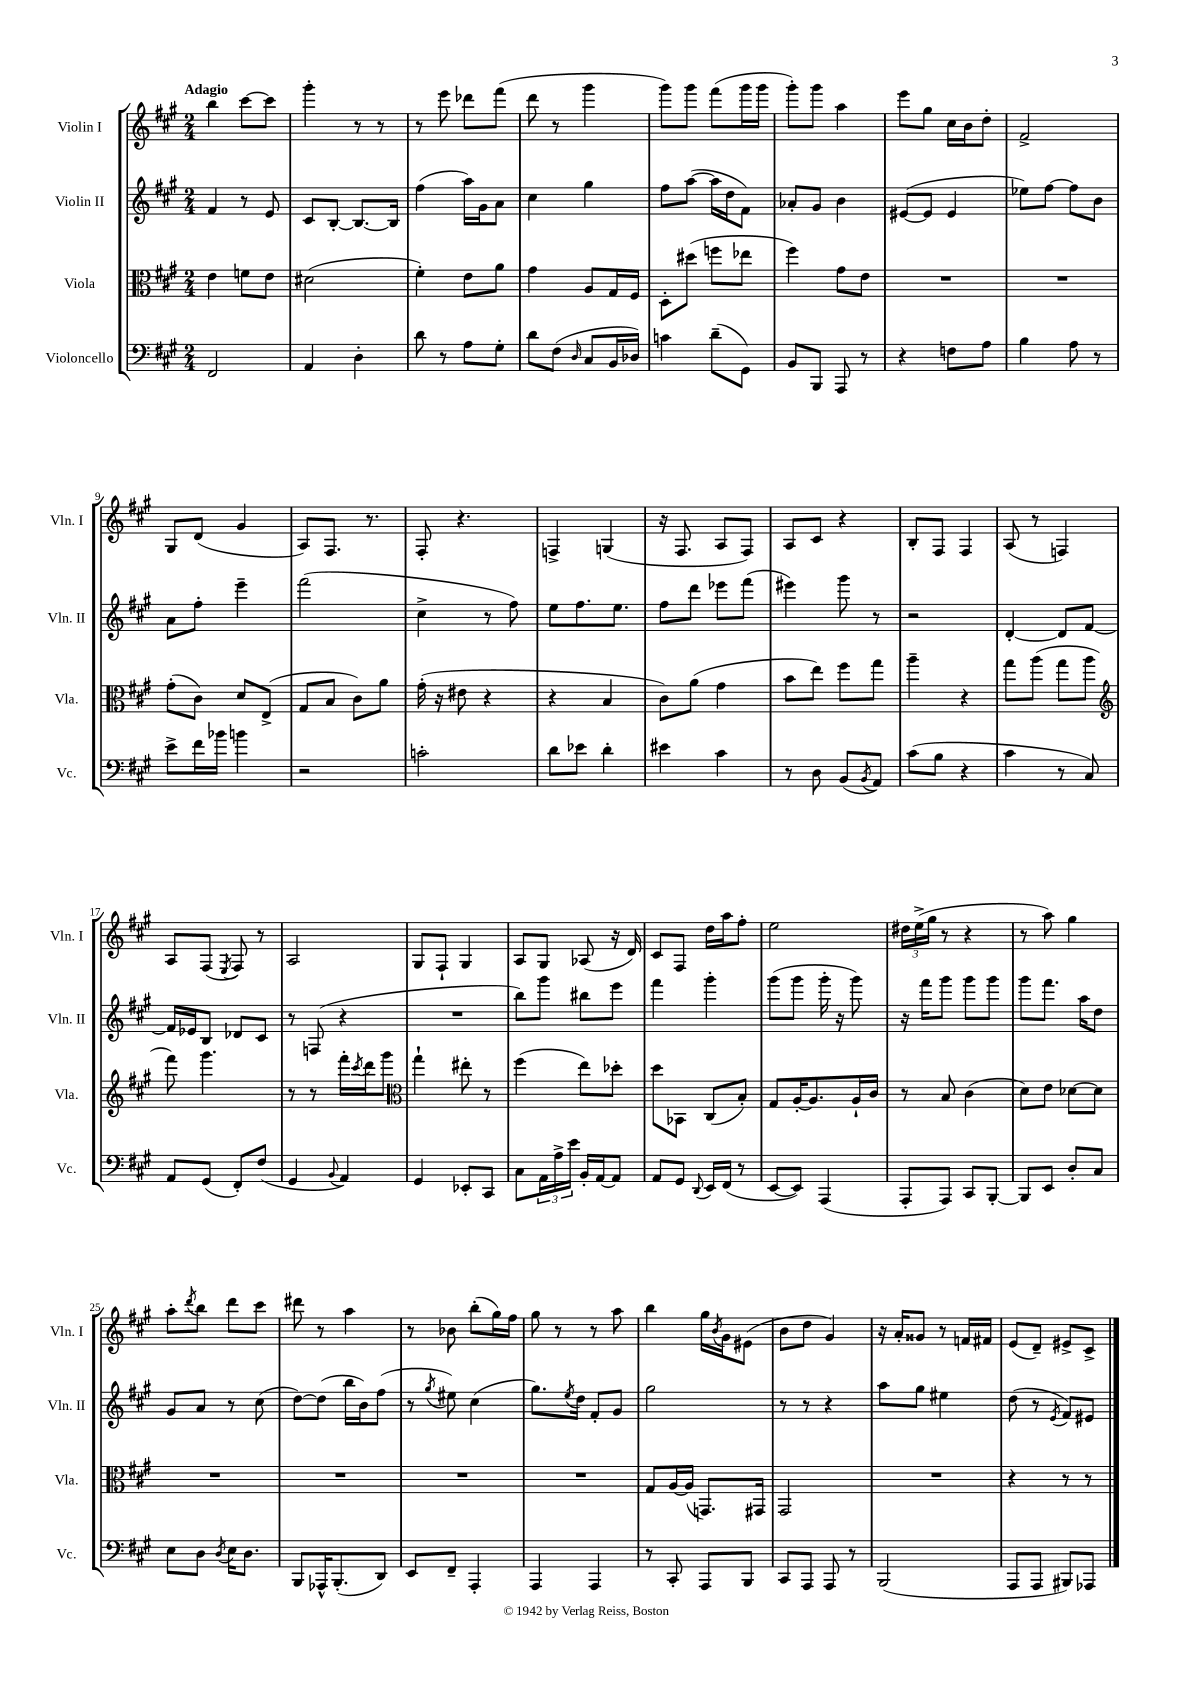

**kern	**kern	**kern	**kern
*staff4	*staff3	*staff2	*staff1
*clefF4	*clefC3	*clefG2	*clefG2
*k[f#c#g#]	*k[f#c#g#]	*k[f#c#g#]	*k[f#c#g#]
*M2/4	*M2/4	*M2/4	*M2/4
2FF#	4e	4f#	4bb
.	8f	8r	[8ccc#
.	8e	8e	8ccc#]
=	=	=	=
4AA	(2d#	8c#	4ggg#'
.	.	[8B'	.
4D'	.	8.B_	8r
.	.	.	8r
.	.	16B]	.
=	=	=	=
8d	4f#')	(4ff#	8r
8r	.	.	8eee
8A	8e	16aa)	8ddd-
.	.	16g#	.
8G#'	8a	8a	(8fff#
=	=	=	=
8d	4g#	4cc#	8ddd
(8F#	.	.	8r
16qqD	.	.	.
8C#	8A	4gg#	4ggg#
16BB	16G#	.	.
16D-)	16F#	.	.
=	=	=	=
4c	8D'	8ff#	8ggg#)
.	(8dd#	([8aa	8ggg#
(8d~	8ff	16aa]	(8fff#
.	.	16dd	.
8GG#)	8ee-	8f#)	16ggg#
.	.	.	16ggg#
=	=	=	=
8BB	4ff#)	8a-'	8ggg#')
8BBB	.	8g#	8ggg#
8AAA	8g#	4b	4aa
8r	8e	.	.
=	=	=	=
4r	2r	([8e#	8eee
.	.	8e#]	8gg#
8F	.	4e#	16cc#
.	.	.	16b
8A	.	.	8dd'
=	=	=	=
4B	2r	8ee-)	2f#^
.	.	[8ff#	.
8A	.	8ff#]	.
8r	.	8b	.
=	=	=	=
8e^	(8g#'	8a	8G#
16f#	8c#)	8ff#'	(8d
16b-	.	.	.
4b	8d	4eee~	4g#
.	(8E^	.	.
=	=	=	=
2r	8G#	(2fff#	8A)
.	8B	.	8.F#
.	8c#)	.	.
.	.	.	8.r
.	8a	.	.
=	=	=	=
2c'	(16g#'	4cc#^	8F#'
.	16r	.	.
.	8e#	.	4.r
.	4r	8r	.
.	.	8ff#)	.
=	=	=	=
8d	4r	8ee	4F^
8e-	.	8.ff#	.
4d'	4B	.	(4G
.	.	8.ee	.
=	=	=	=
4e#	8c#)	8ff#	16r
.	.	.	8.F#
.	(8a	8ddd	.
4c#	4g#	8eee-	8A
.	.	(8fff#	8F#)
=	=	=	=
8r	8b	4eee#)	8A
8D	8ee)	.	8c#
(8BB	8ff#	8ggg#	4r
8qBB	.	.	.
8AA)	8gg#	8r	.
=	=	=	=
(8c#	4aa~	2r	8B'
8B	.	.	8F#
4r	4r	.	4F#
=	=	=	=
4c#	8gg#	[4d'	(8A
.	(8aa	.	8r
8r	8gg#	8d]	4F)
8C#)	8aa	[8f#	.
=	=	=	=
*	*clefG2	*	*
8AA	8fff#)	16f#]	8A
.	.	16e-	.
(8GG#	4.ggg#	8B	(8F#
.	.	.	8qE
8FF#')	.	8d-	8F#)
(8F#	.	8c#	8r
=	=	=	=
4GG#	8r	8r	2A
.	8r	(8F	.
8qqBB	.	.	.
4AA)	16fff#'	4r	.
.	8qccc#	.	.
.	16ddd	.	.
.	8ggg#	.	.
=	=	=	=
*	*clefC3	*	*
4GG#	4gg#`	2r	8G#
.	.	.	8F#`
8EE-'	8ee#'	.	4G#
8CC#	8r	.	.
=	=	=	=
8C#	(4ff#	8bb)	8A
24AA	.	8ggg#	8G#
24A^	.	.	.
24e	.	.	.
16BB'	8ee)	8bb#	(8A-
[16AA	.	.	.
8AA]	8dd-'	8eee	16r
.	.	.	16d)
=	=	=	=
8AA	8dd	4fff#	8c#
8GG#	8BB-	.	8F#
8qqDD	.	.	.
16EE	(8C#	4ggg#'	16dd
(16FF#	.	.	16aa
8r	8B')	.	8ff#'
=	=	=	=
[8EE	8G#	(8ggg#	2ee
8EE])	[16A'	8ggg#	.
.	8.A]	.	.
(4AAA	.	16ggg#'	.
.	.	16r	.
.	16A`	8ggg#)	.
.	16c#	.	.
=	=	=	=
8AAA'	8r	16r	24dd#
.	.	.	(24ee^
.	.	16fff#	.
.	.	.	24gg#
8AAA)	8B	8ggg#	8r
8CC#	(4c#	8ggg#	4r
[8BBB'	.	8ggg#	.
=	=	=	=
8BBB]	8d)	8ggg#	8r
8EE	8e	8.fff#	8aa)
8D'	[8d-	.	4gg#
.	.	16aa	.
8C#	8d-]	8dd	.
=	=	=	=
8E	2r	8g#	8aa'
.	.	.	8qddd
8D	.	8a	8bb
8qD	.	.	.
16E	.	8r	8ddd
8.D	.	.	.
.	.	(8cc#	8ccc#
=	=	=	=
8BBB	2r	[8dd)	8ddd#
16AAA-^^	.	(8dd]	8r
(8.BBB'	.	.	.
.	.	16bb	4aa
.	.	16b)	.
8DD)	.	(8ff#	.
=	=	=	=
8EE	2r	8r	8r
.	.	8qgg#	.
8FF#~	.	8ee#)	8b-
4AAA'	.	(4cc#	(8bb'
.	.	.	16gg#)
.	.	.	16ff#
=	=	=	=
4AAA	2r	8.gg#)	8gg#
.	.	.	8r
.	.	8qee	.
.	.	16dd	.
4AAA	.	8f#'	8r
.	.	8g#	8aa
=	=	=	=
8r	8G#	2gg#	4bb
8CC#'	[16A	.	.
.	(16A]	.	.
8AAA	8.GG)	.	16gg#
.	.	.	8qb
.	.	.	16g#
8BBB	.	.	(8e#
.	16GG#	.	.
=	=	=	=
8CC#	2GG#	8r	8b
8AAA	.	8r	8dd
8AAA	.	4r	4g#)
8r	.	.	.
=	=	=	=
(2BBB	2r	8aa	16r
.	.	.	16a'
.	.	8gg#	8g##
.	.	4ee#	8r
.	.	.	16f
.	.	.	16f#
=	=	=	=
8AAA	4r	(8dd	(8e
8AAA	.	8r	8d~)
.	.	8qe	.
8BBB#)	8r	8f#)	8e#^
8AAA-	8r	8e#	8c#^
==	==	==	==
*-	*-	*-	*-
